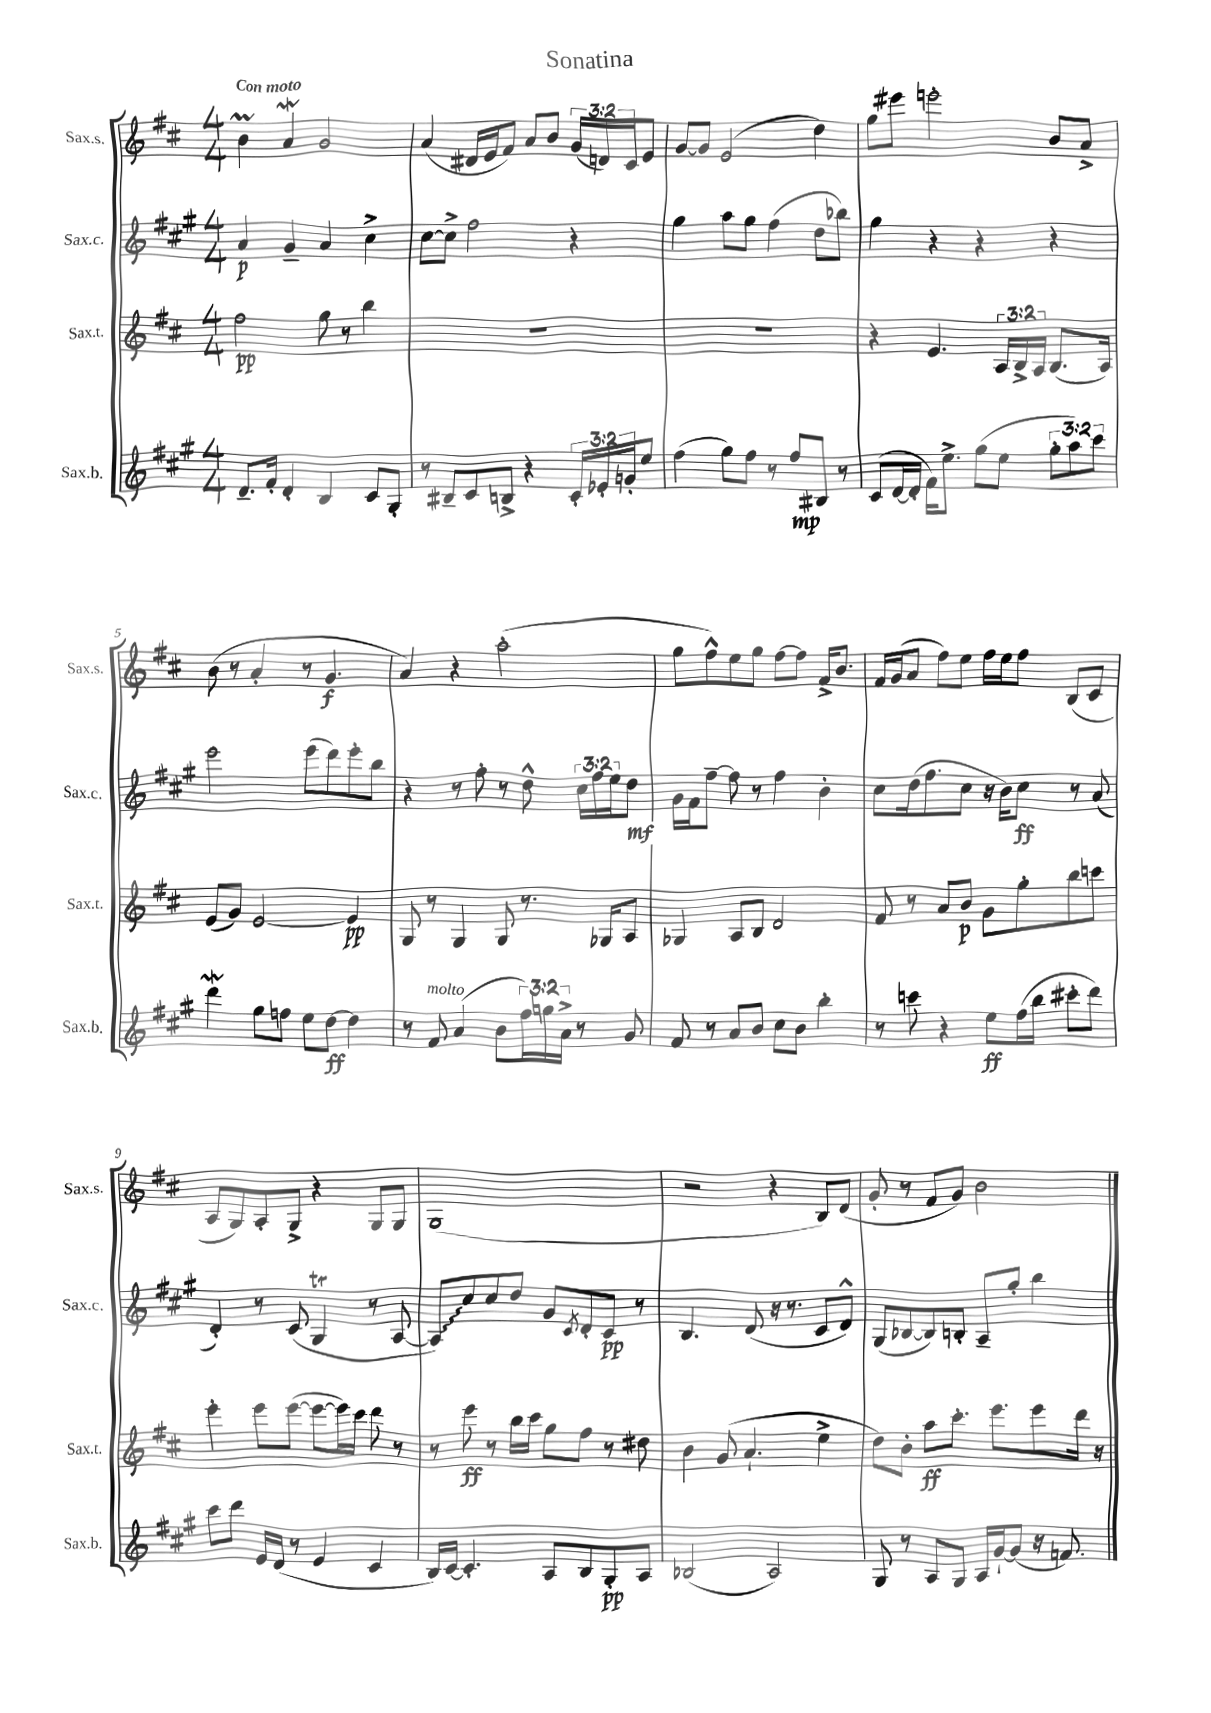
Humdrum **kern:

**kern	**kern	**kern	**kern
*staff4	*staff3	*staff2	*staff1
*clefG2	*clefG2	*clefG2	*clefG2
*k[f#c#g#]	*k[f#c#]	*k[f#c#g#]	*k[f#c#]
*M4/4	*M4/4	*M4/4	*M4/4
8.d~	2ff#	4a	4b
16f#'	.	.	.
4d'	.	4g#~	4a
4B	8gg	4a	2g
.	8r	.	.
8c#	4bb	4cc#^	.
8G#'	.	.	.
=	=	=	=
8r	1r	[8cc#	(4a
8B#~	.	8cc#^]	.
8c#	.	2ff#	16d#
.	.	.	16e
8B^	.	.	8f#)
4r	.	.	8a
.	.	.	8b
24c#'	.	4r	(24g
24e-'	.	.	24d)
24g'	.	.	24c#
8ee	.	.	8e
=	=	=	=
(4ff#	1r	4gg#	[8g
.	.	.	8g]
8gg#)	.	8aa	(2e
8ff#	.	8gg#	.
8r	.	(4ff#	.
8ff#	.	.	.
8B#	.	8dd	4dd)
8r	.	8bb-)	.
=	=	=	=
(8c#	4r	4gg#	8gg
[16d	.	.	8eee#
16d']	.	.	.
16f#)	4.e	4r	2eee'
8.ee^	.	.	.
(8gg#	.	4r	.
8ee	24A	.	.
.	24B^	.	.
.	24A	.	.
12gg#'	(8.B	4r	8b
12aa)	.	.	.
.	.	.	8a^
12ccc#	.	.	.
.	16A)	.	.
=	=	=	=
4ddd	(8e	2eee	(8b
.	8g)	.	8r
8gg#	[2e	.	4a'
8ff	.	.	.
8ee	.	(8eee	8r
[8dd	.	8ddd)	4.g
4dd]	4e]	8eee'	.
.	.	8bb	.
=	=	=	=
8r	8G	4r	4a)
8f#	8r	.	.
(4a	4G	8r	4r
.	.	8ff#'	.
8b	8G	8r	(2aa'
24ff#)	8.r	8dd^^	.
24gg	.	.	.
24a^	.	.	.
8r	.	24cc#	.
.	.	24ff#	.
.	16G-	.	.
.	.	24ee	.
8g#	8A	8dd	.
=	=	=	=
8f#	4G-	16g#	8gg
.	.	16f#	.
8r	.	[8ff#~	8ff#^^)
8a	8A	8ff#]	8ee
8b	8B	8r	8gg
8cc#	2d	4ff#	[8ff#
8b	.	.	8ff#]
4bb'	.	4b'	16f#^
.	.	.	8.b
=	=	=	=
8r	8f#	8cc#	16f#
.	.	.	(16g
8ccc	8r	(16dd	8a
.	.	8.ff#	.
4r	8a	.	8ff#)
.	8b	8cc#	8ee
8ee	8g	16r	16ff#
.	.	16b)	16ee
(16ff#	8gg'	8cc#	8ff#
16bb	.	.	.
8ccc#'	8bb	8r	(8B
8ddd)	8ccc	(8a	8c#
=	=	=	=
8ccc#	4eee'	4d')	8A
8ddd	.	.	8G)
16e	8eee	8r	8A'
(16d	.	.	.
8r	([8eee	(8c#	8G^
4e	8eee_	4G#	4r
.	16eee])	.	.
.	16ccc#	.	.
4c#	8ddd	8r	8G
.	8r	[8A	8G
=	=	=	=
16B)	8r	8A])	(1G
[16c#	.	.	.
4.c#']	8eee	8cc#	.
.	8r	8cc#	.
.	16bb	8dd	.
.	16ccc#	.	.
8A	8gg	8g#	.
.	.	8qc#	.
8B	8ff#	8d'	.
8G#'	8r	8c#	.
8A	8dd#	8r	.
=	=	=	=
(2B-	4b	4.B	2r
.	(8g	.	.
.	4.a`	(8d	.
2A)	.	16r	4r
.	.	8.r	.
.	4ee^	8c#	8B)
.	.	8d^^)	(8d
=	=	=	=
8G#	8dd)	(8G#	8g'
8r	8b'	[8B-	8r
8A	8aa	8B-])	8f#
8G#	8.ccc#'	8B'	8g)
16A	.	8A~	2b
[16g#`	8.eee	.	.
(8g#]	.	8gg#'	.
16r	8eee	4bb	.
8.f)	.	.	.
.	16ddd	.	.
.	16r	.	.
==	==	==	==
*-	*-	*-	*-
